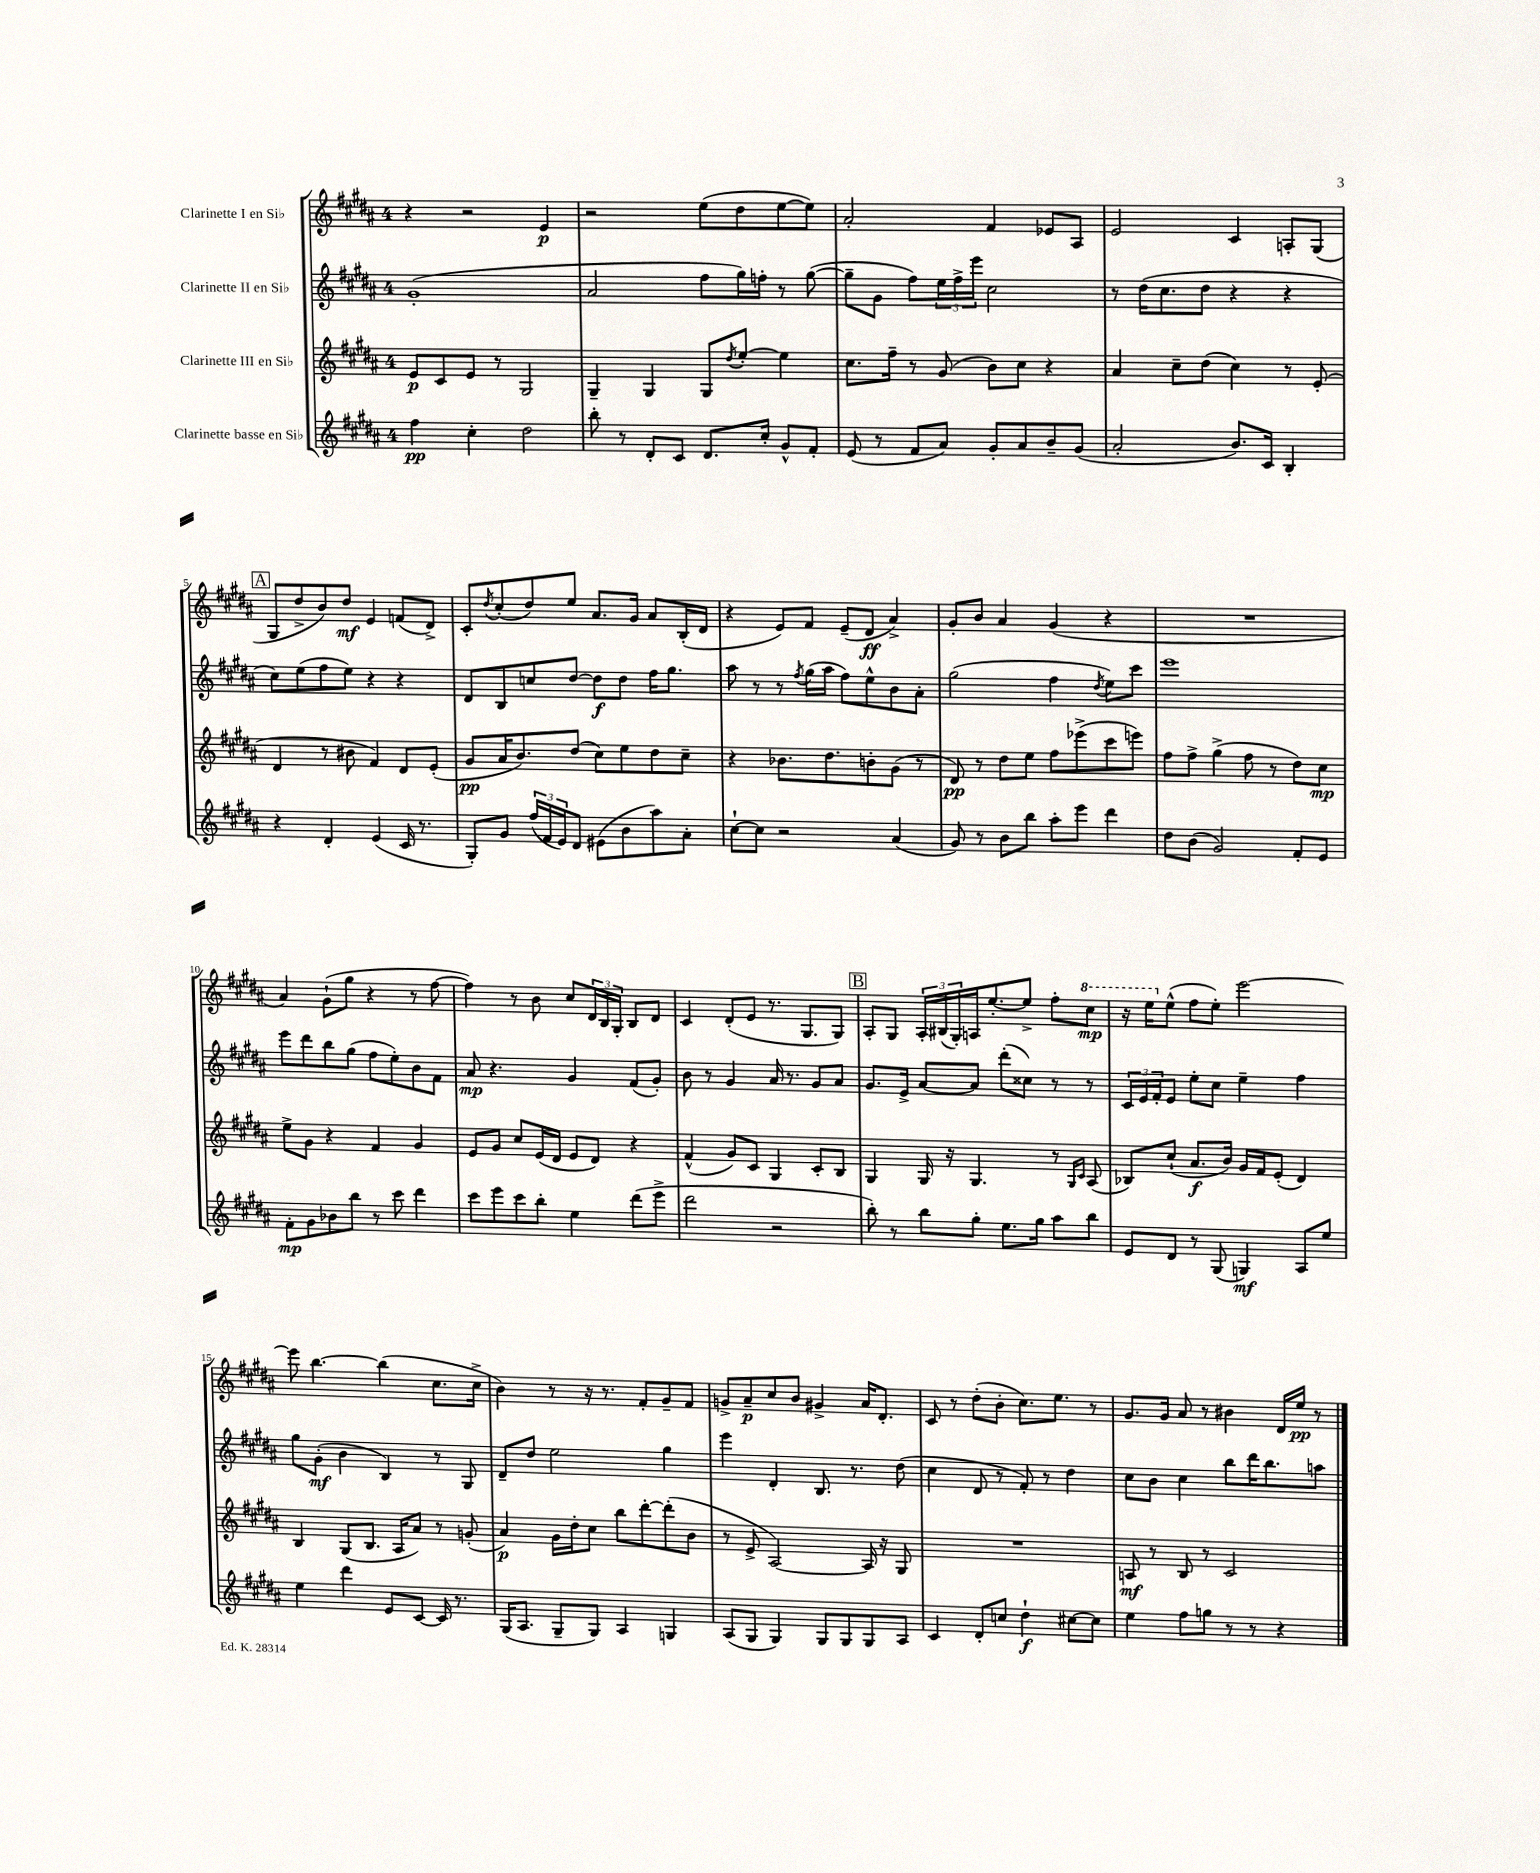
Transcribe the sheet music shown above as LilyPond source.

<<
\new StaffGroup <<
\new Staff = "s0" \with { instrumentName = "Clarinette I en Sib" } {
    \clef treble \key b \major \once \override Staff.TimeSignature.style = #'single-digit \time 4/4
    r4 r2 e'4\p |
    r2 e''8( dis''8 e''8~ e''8) |
    ais'2-. fis'4 ees'8 ais8 |
    e'2 cis'4 a8-. gis8( |
    \mark \markup { \box "A" } gis8 dis''8-> b'8) dis''8\mf e'4 f'8( dis'8->) |
    cis'8-. \acciaccatura { dis''8 } cis''8-.( dis''8) e''8 ais'8. gis'16 ais'8 b16-.( dis'16 |
    r4 e'8) fis'8 e'8--( dis'8\ff ais'4->) |
    gis'8-. b'8 ais'4 gis'4( r4 |
    R1 |
    ais'4) gis'8-!( gis''8 r4 r8 fis''8~ |
    fis''4) r8 b'8 cis''8 \tuplet 3/2 { dis'16 b16 gis16-. } b8 dis'8 |
    cis'4 dis'8-.( e'8 r8. gis8. gis8) |
    \mark \markup { \box "B" } ais8-. gis8 \tuplet 3/2 { ais16-. bis16( gis16-.) } a16 e''8.~-. e''8-> fis''8-. \ottava #1 cis'''8\mp |
    r16 e'''16 \ottava #0 e''8-^( fis''8 e''8-.) e'''2~ |
    e'''8 b''4.~ b''4( cis''8. cis''16-> |
    b'4) r8 r16 r8. fis'8-. gis'8-- fis'8 |
    g'8-> ais'8--\p cis''8 b'8 gis'4-> ais'16 dis'8.-. |
    cis'8 r8 dis''8-.( b'8-. cis''8.) e''8. r8 |
    gis'8. gis'16 ais'8 r8 bis'4 dis'16 e''16\pp r8 \bar "|." |
}
\new Staff = "s1" \with { instrumentName = "Clarinette II en Sib" } {
    \clef treble \key b \major \once \override Staff.TimeSignature.style = #'single-digit \time 4/4
    gis'1-.( |
    ais'2 fis''8 gis''16) f''16-. r8 gis''8~( |
    gis''8-- gis'8 fis''8) \tuplet 3/2 { e''16 fis''16-> e'''16 } cis''2 |
    r8 dis''16( cis''8. dis''8 r4 r4 |
    \mark \markup { \box "A" } cis''8) e''8( fis''8 e''8) r4 r4 |
    dis'8 b8 c''8 dis''8~ dis''8\f dis''8 fis''16 gis''8. |
    ais''8 r8 r8 \acciaccatura { fis''8 } gis''16( ais''16 fis''8) e''8-^ b'8 ais'8-. |
    gis''2( fis''4 \acciaccatura { dis''8 } e''8) cis'''8 |
    e'''1 |
    e'''8 dis'''8 b''8 gis''8( fis''8 e''8-.) b'8 fis'8 |
    ais'8\mp r4. gis'4 fis'8( gis'8-.) |
    b'8 r8 gis'4 ais'16 r8. gis'8 ais'8 |
    \mark \markup { \box "B" } gis'8. e'16-> ais'8~ ais'8 dis'''8-.( cisis''8) r8 r8 |
    \tuplet 3/2 { cis'16 e'16 fis'16-. } e'8 e''8-. cis''8 e''4-- fis''4 |
    gis''8 gis'8-.\mf( b'4 b4) r8 gis8 |
    dis'8-- dis''8 e''2 gis''4 |
    e'''4 dis'4-. b8. r8. dis''8( |
    cis''4 dis'8 r8 fis'8-.) r8 dis''4 |
    cis''8 b'8 cis''4 b''8 dis'''16 b''8. a''8 \bar "|." |
}
\new Staff = "s2" \with { instrumentName = "Clarinette III en Sib" } {
    \clef treble \key b \major \once \override Staff.TimeSignature.style = #'single-digit \time 4/4
    e'8\p cis'8 e'8 r8 gis2 |
    gis4-- gis4 gis8 \acciaccatura { dis''8 } e''8~-. e''4 |
    cis''8. fis''16-- r8 gis'8( b'8) cis''8 r4 |
    ais'4 cis''8-- dis''8( cis''4) r8 e'8-.( |
    \mark \markup { \box "A" } dis'4 r8 bis'8 fis'4) dis'8 e'8-.( |
    gis'8\pp ais'16 b'8.) dis''8( cis''8) e''8 dis''8 cis''8-- |
    r4 bes'8. dis''8. b'8-. gis'8( r8 |
    dis'8\pp) r8 dis''8 e''8 fis''8 ees'''8->( cis'''8 e'''8) |
    fis''8 fis''8-> gis''4->( fis''8 r8 dis''8) cis''8\mp |
    e''8-> gis'8 r4 fis'4 gis'4 |
    e'8 gis'8 cis''8 e'16( dis'16 e'8 dis'8) r4 |
    fis'4-^( gis'8) cis'8 gis4 cis'8-. b8 |
    \mark \markup { \box "B" } gis4 gis16 r16 gis4. r8 \grace { gis16 cis'16 } ais8( |
    bes8) cis''8-!( ais'8.\f b'16) gis'16 fis'16 e'8-.( dis'4) |
    b4 gis8( b8. ais16 ais'8) r8 g'8-.( |
    ais'4\p) gis'16 dis''16-. cis''8 b''8 dis'''8~-. dis'''8-.( b'8 |
    r8 e'8-> ais2~) ais16 r16 gis8 |
    R1 |
    a8\mf r8 b8 r8 cis'2 \bar "|." |
}
\new Staff = "s3" \with { instrumentName = "Clarinette basse en Sib" } {
    \clef treble \key b \major \once \override Staff.TimeSignature.style = #'single-digit \time 4/4
    fis''4\pp cis''4-. dis''2 |
    b''8-. r8 dis'8-. cis'8 dis'8. cis''16-. gis'8-^ fis'8-. |
    e'8( r8 fis'8 ais'8) gis'8-. ais'8 b'8-- gis'8( |
    ais'2-. b'8.) cis'16 b4-. |
    \mark \markup { \box "A" } r4 dis'4-. e'4( cis'16 r8. |
    gis8-.) gis'8 \tuplet 3/2 { fis''16( fis'16 e'16) } dis'8 eis'8( b'8 ais''8) ais'8-. |
    cis''8~-! cis''8 r2 ais'4( |
    gis'8) r8 b'8 b''8 ais''8-. e'''8 dis'''4 |
    dis''8 b'8( gis'2) fis'8-. e'8 |
    fis'8-.\mp gis'8 bes'8 b''8 r8 cis'''8 dis'''4 |
    cis'''8 e'''8 cis'''8 b''8-. e''4 dis'''8( e'''8-> |
    dis'''2 r2 |
    \mark \markup { \box "B" } b''8-.) r8 b''8 gis''8-. e''8. gis''16 ais''8 b''8 |
    e'8 dis'8 r8 gis8( g4\mf) ais8 e''8 |
    e''4 dis'''4 e'8 cis'8~ cis'16 r8. |
    gis16( ais8. gis8-- gis8) ais4 g4 |
    ais8( gis8 gis4) gis8 gis8 gis8 ais8 |
    cis'4 dis'8-. c''8 dis''4-!\f cis''8~ cis''8 |
    e''4 fis''8 g''8 r8 r8 r4 \bar "|." |
}
>>
>>
